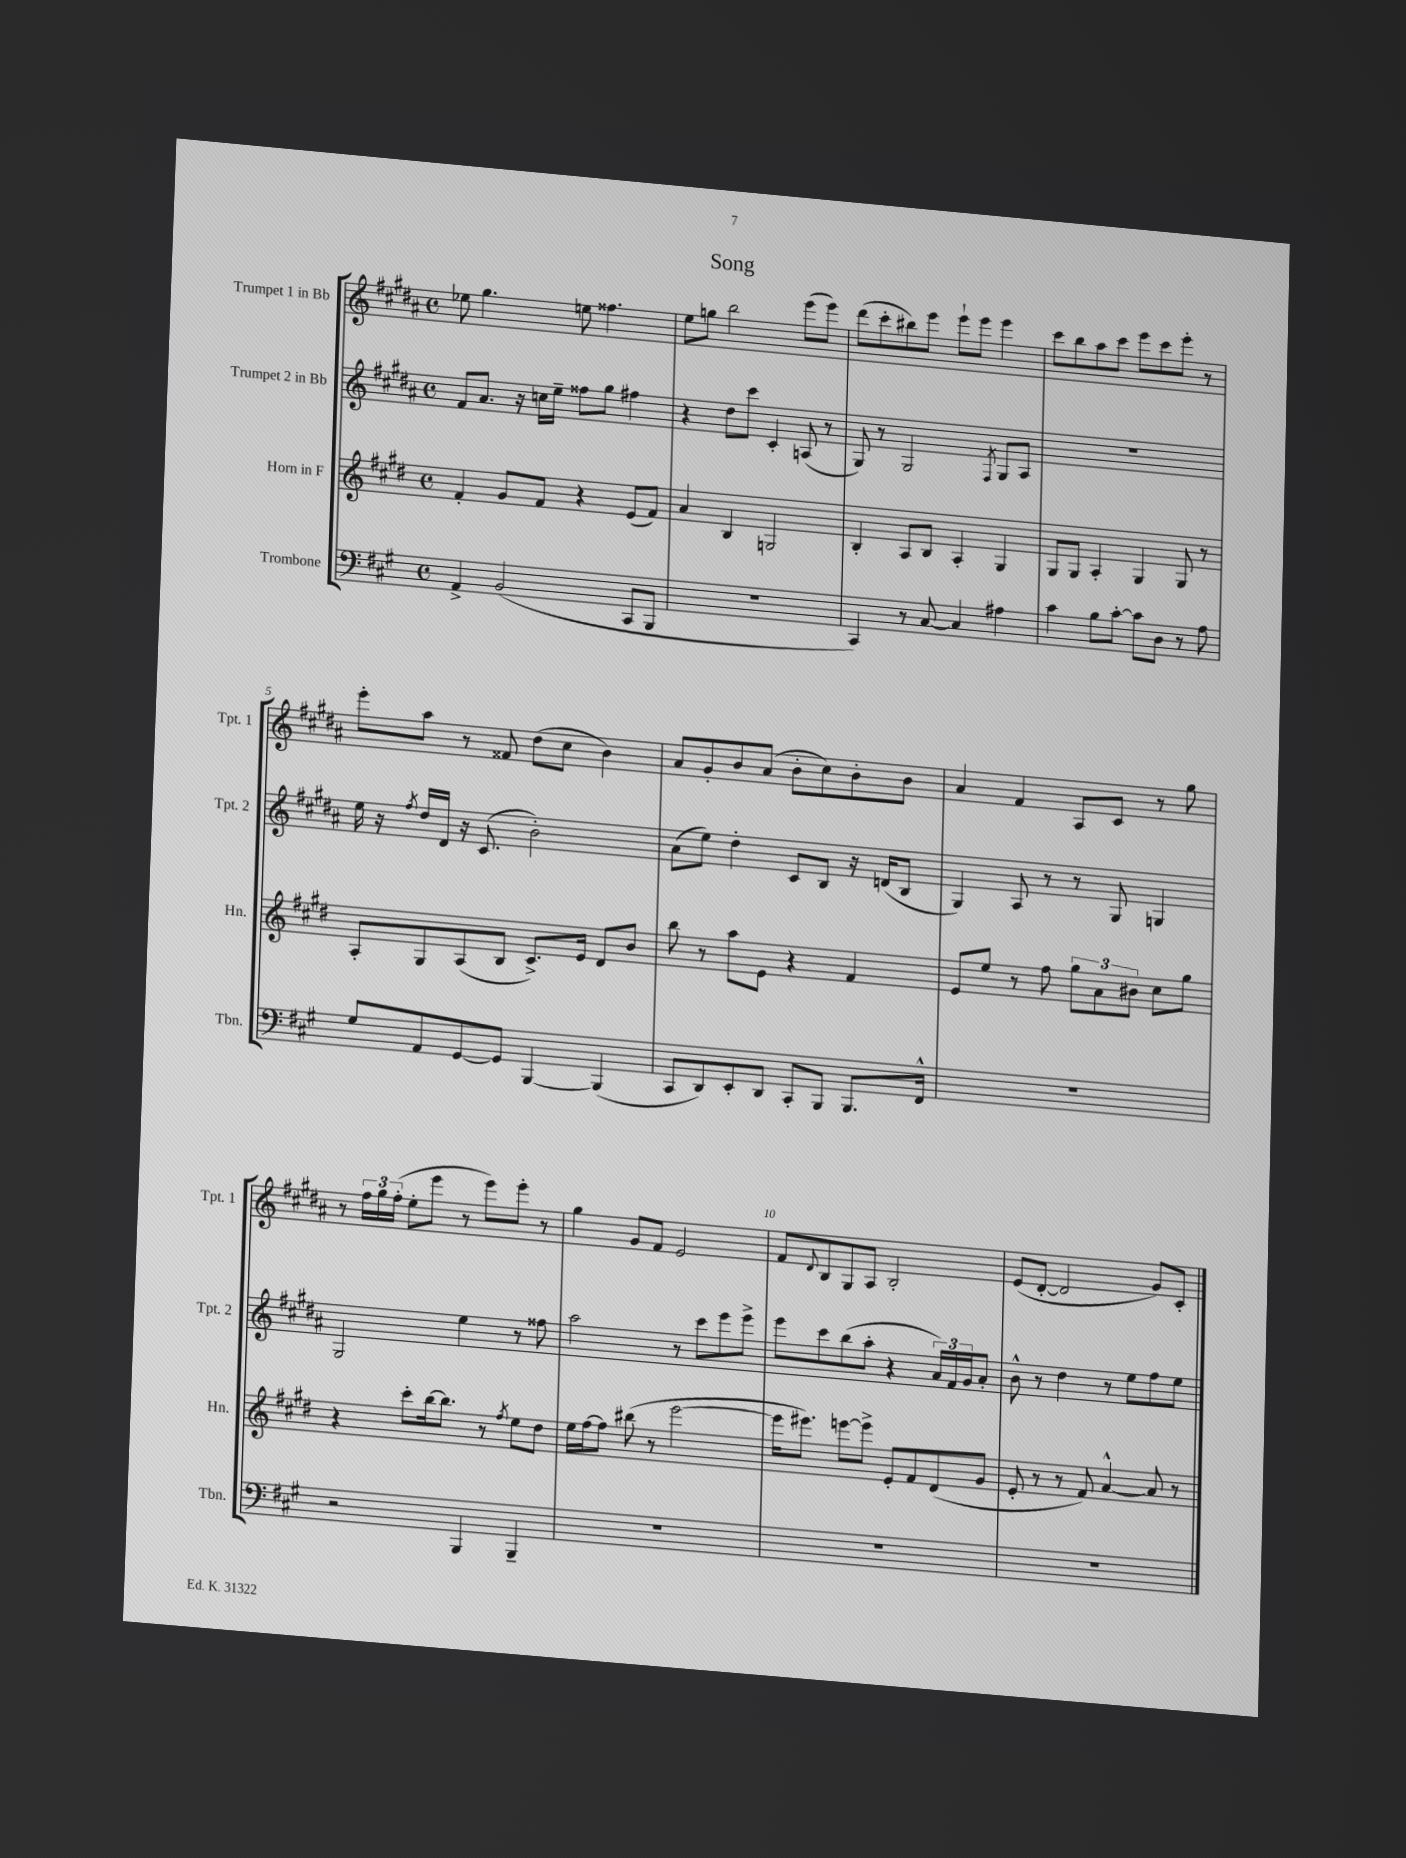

**kern	**kern	**kern	**kern
*part4	*part3	*part2	*part1
*staff4	*staff3	*staff2	*staff1
*I"Trombone	*I"Horn in F	*I"Trumpet 2 in Bb	*I"Trumpet 1 in Bb
*I'Tbn.	*I'Hn.	*I'Tpt. 2	*I'Tpt. 1
*clefF4	*clefG2	*clefG2	*clefG2
*k[f#c#g#]	*k[f#c#g#d#]	*k[f#c#g#d#a#]	*k[f#c#g#d#a#]
*M4/4	*M4/4	*M4/4	*M4/4
*met(c)	*met(c)	*met(c)	*met(c)
=1	=1	=1	=1
4AA^/	4f#'/	8f#/L	8ee-X\
.	.	8.a#/J	4.gg#\
(2BB/	8g#/L	.	.
.	.	16r	.
.	8f#/J	16ccn\LL	.
.	.	16ee~\JJ	.
.	4r	8ff##X\L	8een\
.	.	8gg#\J	4.ff##X\
8CC#/L	(8e/L	4ff#X\	.
8BBB/J	8f#/J)	.	.
=2	=2	=2	=2
1r	4a/	4r	8ee\L
.	.	.	8ggn\J
.	4B/	8dd#\L	2bb\
.	.	8ccc#\J	.
.	2Gn/	4c#'/	.
.	.	(8An/	(8eee\L
.	.	8r	8eee\J)
=3	=3	=3	=3
4CC#/)	4B'/	8G#/)	(8ddd#\L
.	.	8r	8ccc#'\
8r	8A/L	2G#/	8bb#X\)
[8C#/	8B/J	.	8eee\J
4C#/]	4A'/	.	8eee`\L
.	.	.	8eee\J
.	.	8qF#/	.
4A#X\	4G#/	8G#/L	4eee\
.	.	8A#/J	.
=4	=4	=4	=4
4c#\	8G#/L	1r	8ccc#\L
.	8G#/J	.	8bb\
8B\L	4A'/	.	8aa#\
[8c#'\J	.	.	8ccc#\J
8c#\L]	4G#/	.	8eee\L
8D\J	.	.	8ccc#\
8r	8G#/	.	8eee'\J
8A\	8r	.	8r
!!LO:LB:g=z
=5	=5	=5	=5
8G#/L	8A'/L	16ee\	8eee'\L
.	.	16r	.
.	.	8qff#/	.
8AA/	8G#/	16dd#/LL	8aa#\J
.	.	16d#/JJ	.
[8GG#/	(8A/	16r	8r
.	.	(8.c#/	.
8GG#/J]	8B/J	.	8f##X/
[4BBB/	8.c#^/L)	2b'\)	(8dd#\L
.	.	.	8cc#\J
.	16e/Jk	.	.
(4BBB/]	8d#/L	.	4b\)
.	8b/J	.	.
=6	=6	=6	=6
8CC#/L	8bb\	(8a#\L	8a#/L
8DD/)	8r	8ee\J)	8g#'/
8EE'/	8aa\L	4dd#'\	8b/
8DD/J	8e\J	.	(8a#/J
8CC#'/L	4r	8c#/L	8b'\L
8BBB/J	.	8B/J	8cc#\)
8.BBB/L	4f#/	16r	8b'\
.	.	(16dn/KL	.
.	.	8B/J	8b\J
16FF#^^/Jk	.	.	.
=7	=7	=7	=7
1r	8e/L	4G#/)	4a#/
.	8ee/J	.	.
.	8r	8A#/	4f#/
.	8ff#\	8r	.
.	12gg#\L	8r	8A#/L
.	12a\	.	.
.	.	8G#/	8c#/J
.	12b#X\J	.	.
.	8cc#\L	4Gn/	8r
.	8gg#\J	.	8gg#\
!!LO:LB:g=z
=8	=8	=8	=8
2r	4r	2G#/	8r
.	.	.	24ff#\LL
.	.	.	24gg#\
.	.	.	(24ff#'\JJ
.	8ccc#'\L	.	8ee'\L
.	[16bb\k	.	8eee\J
.	8.bb\J]	.	.
4BBB/	.	4ee\	8r
.	8r	.	8eee\L)
.	8qff#/	.	.
4BBB~/	8ee\L	8r	8eee'\J
.	8dd#\J	8ff##X\	8r
=9	=9	=9	=9
1r	16ee\LL	2aa#\	4gg#\
.	[16ff#\J	.	.
.	8ff#\J]	.	.
.	(8bb#X\	.	8g#/L
.	8r	.	8f#/J
.	[2eee\	8r	2e/
.	.	8ccc#\L	.
.	.	8eee\	.
.	.	8eee^\J	.
=10	=10	=10	=10
1r	16eee\KL]	8eee\L	8f#/L
.	8.eee#X\J)	.	.
.	.	.	8qqd#/
.	.	8ccc#\	8B/
.	[8eeen\L	(8bb\	8G#/
.	8eee^\J]	8aa#'\J	8A#/J
.	8e'/L	4r	2B'/
.	8f#/	.	.
.	(8d#/	24a#/LL)	.
.	.	24f#/	.
.	.	24g#/J	.
.	8g#/J	8a#'/J	.
=11	=11	=11	=11
1r	8e'/	8b^^\	(8e/L
.	8r	8r	[8d#'/J
.	8r	4dd#\	2d#/]
.	8f#/)	.	.
.	[4a^^/	8r	.
.	.	8ee\L	.
.	8a/]	8ff#\	8g#/L)
.	8r	8ee\J	8c#'/J
==	==	==	==
*-	*-	*-	*-
